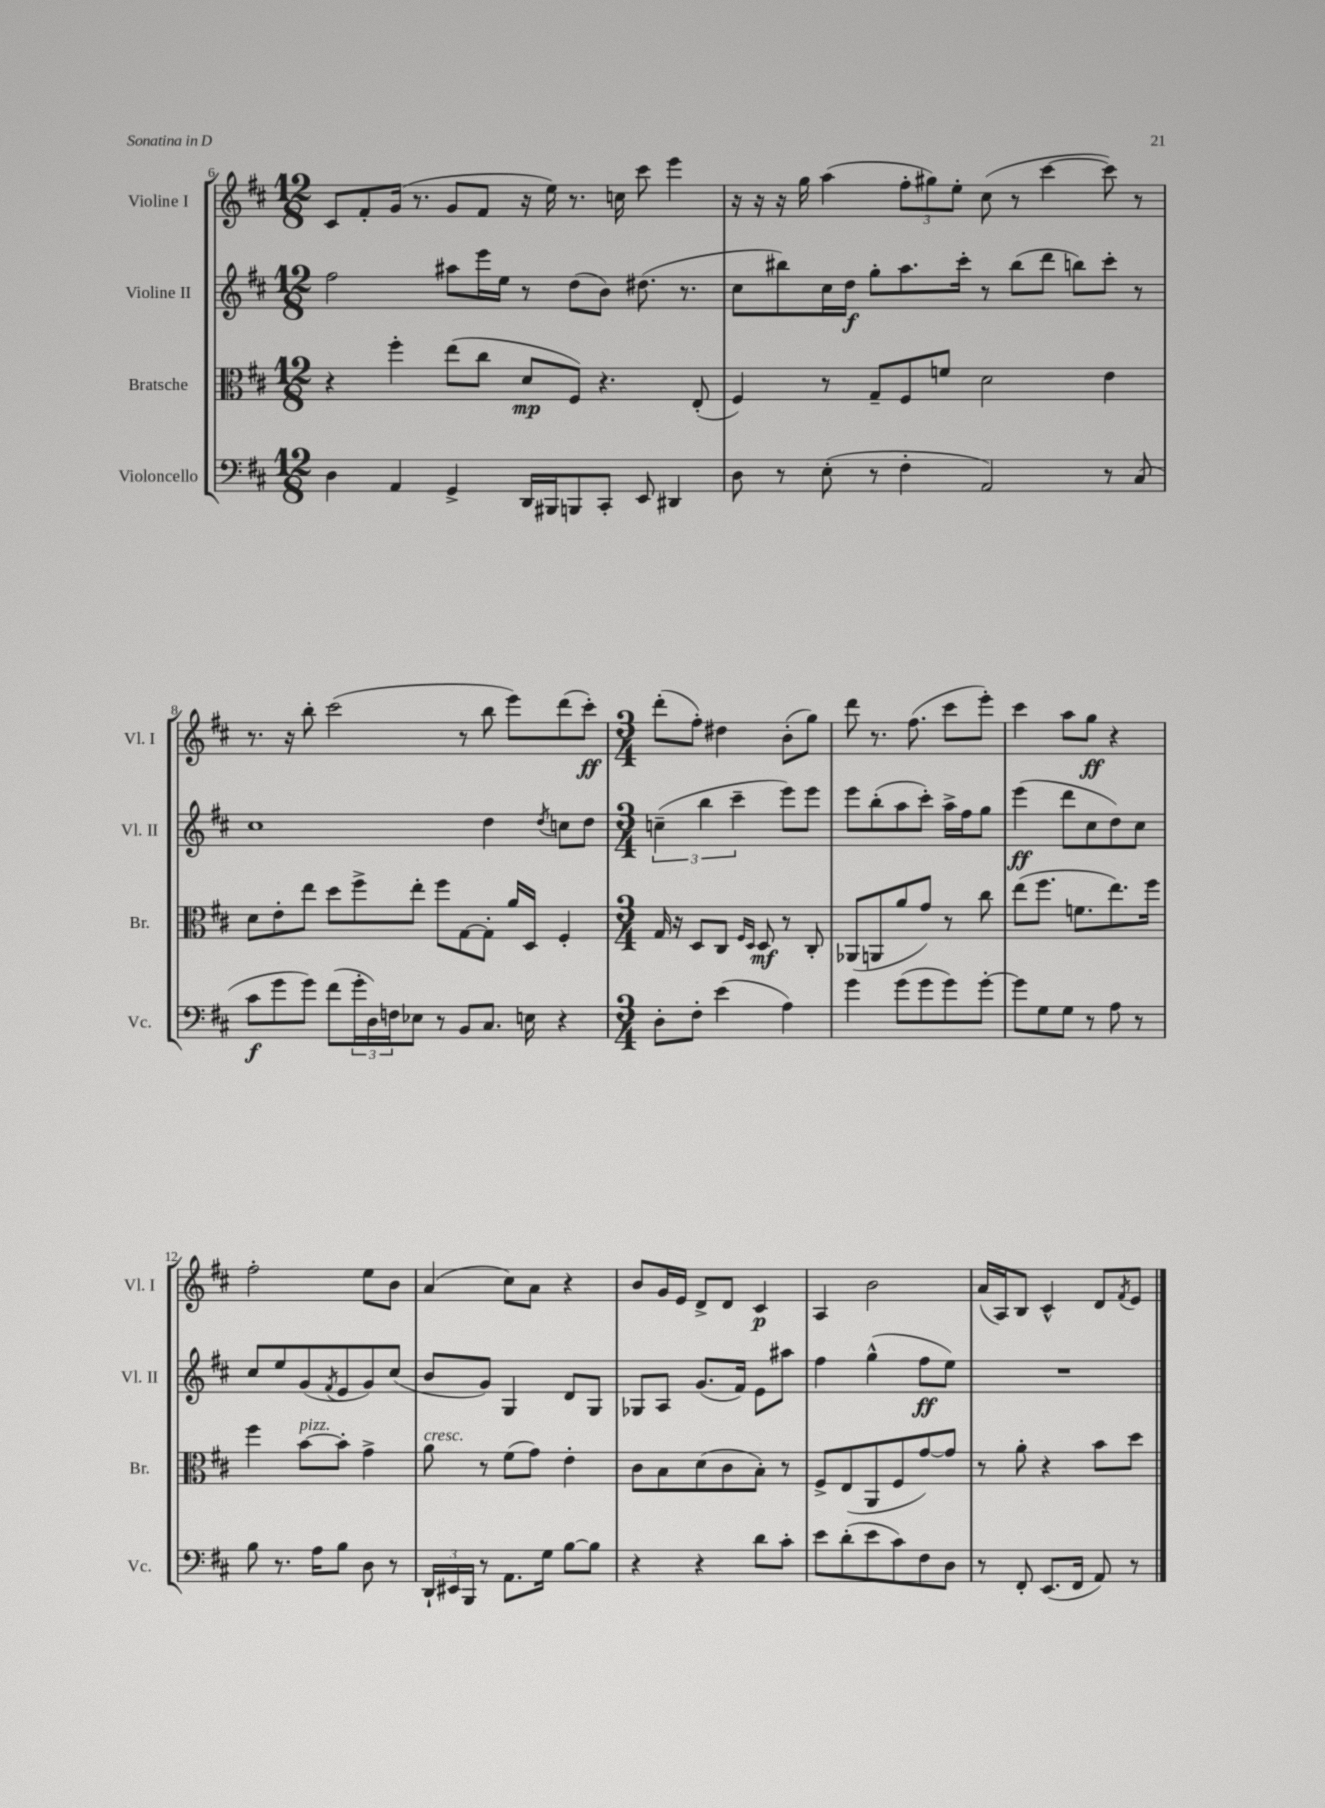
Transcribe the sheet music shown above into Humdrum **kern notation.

**kern	**dynam	**kern	**dynam	**kern	**dynam	**kern	**dynam
*part4	*part4	*part3	*part3	*part2	*part2	*part1	*part1
*staff4	*staff4	*staff3	*staff3	*staff2	*staff2	*staff1	*staff1
*I"Violoncello	*	*I"Bratsche	*	*I"Violine II	*	*I"Violine I	*
*I'Vc.	*	*I'Br.	*	*I'Vl. II	*	*I'Vl. I	*
*clefF4	*	*clefC3	*	*clefG2	*	*clefG2	*
*k[f#c#]	*	*k[f#c#]	*	*k[f#c#]	*	*k[f#c#]	*
*M12/8	*	*M12/8	*	*M12/8	*	*M12/8	*
=6	=6	=6	=6	=6	=6	=6	=6
4D\	.	4r	.	2ff#\	.	8c#/L	.
.	.	.	.	.	.	8f#'/	.
4AA/	.	4ff#'\	.	.	.	(16g/Jk	.
.	.	.	.	.	.	8.r	.
4GG^/	.	(8ee\L	.	8aa#X\L	.	8g/L	.
.	.	8cc#\J	.	16eee\L	.	8f#/J	.
.	.	.	.	16ee\JJ	.	.	.
16DD/LL	.	8d/L	mp	8r	.	16r	.
16BBB#X/J	.	.	.	.	.	16ee\)	.
8BBBn/	.	8F#/J)	.	(8dd\L	.	8.r	.
8CC#'/J	.	4.r	.	8b\J)	.	.	.
.	.	.	.	.	.	16ccn\	.
8EE/	.	.	.	(8.dd#X\	.	8ccc#\	.
4DD#X/	.	.	.	.	.	4eee\	.
.	.	.	.	8.r	.	.	.
.	.	(8E'/	.	.	.	.	.
=7	=7	=7	=7	=7	=7	=7	=7
8D\	.	4F#/)	.	8cc#\L	.	16r	.
.	.	.	.	.	.	16r	.
8r	.	.	.	8bb#X\)	.	16r	.
.	.	.	.	.	.	16gg\	.
(8E'\	.	8r	.	16cc#\L	.	(4aa\	.
.	.	.	.	16dd\JJ	f	.	.
8r	.	8G~/L	.	8gg'\L	.	.	.
4F#'\	.	8F#/	.	8.aa\	.	12ff#'\L	.
.	.	.	.	.	.	12gg#X\)	.
.	.	8fn/J	.	.	.	.	.
.	.	.	.	.	.	12ee'\J	.
.	.	.	.	16ccc#'\Jk	.	.	.
2AA/)	.	2d\	.	8r	.	(8cc#\	.
.	.	.	.	(8bb#\L	.	8r	.
.	.	.	.	8ddd\J	.	[4ccc#\	.
.	.	.	.	8bbn\L)	.	.	.
8r	.	4e\	.	8ccc#'\J	.	8ccc#\])	.
(8C#/	.	.	.	8r	.	8r	.
!!LO:LB:g=z
=8	=8	=8	=8	=8	=8	=8	=8
8c#\L	f	8d\L	.	1cc#	.	8.r	.
8g\	.	8e'\	.	.	.	.	.
.	.	.	.	.	.	16r	.
8g\J)	.	8ee\J	.	.	.	8bb'\	.
(8f#\L	.	8dd\L	.	.	.	(2ccc#\	.
24g'\L	.	8ff#^\	.	.	.	.	.
24D\)	.	.	.	.	.	.	.
24Fn\J	.	.	.	.	.	.	.
8E-X\J	.	8ee'\J	.	.	.	.	.
8r	.	8ff#\L	.	.	.	.	.
8BB/L	.	[8G\	.	.	.	8r	.
8.C#/J	.	8G'\J]	.	4dd\	.	8bb\	.
.	.	16a/LL	.	.	.	8eee\L)	.
16En\	.	16D/JJ	.	.	.	.	.
.	.	.	.	8qdd/	.	.	.
4r	.	4F#'/	.	8ccn\L	.	(8ddd\	.
.	.	.	.	8dd\J	.	8ccc#'\J)	ff
=9	=9	=9	=9	=9	=9	=9	=9
*M3/4	*	*M3/4	*	*M3/4	*	*M3/4	*
8D'\L	.	16G/	.	(6ccn~\	.	(8ddd'\L	.
.	.	16r	.	.	.	.	.
8F#'\J	.	8D/L	.	.	.	8ff#'\J)	.
.	.	.	.	6bb\	.	.	.
(4e\	.	8C#/J	.	.	.	4dd#X\	.
.	.	.	.	6ccc#~\	.	.	.
.	.	16qqF#/LL	.	.	.	.	.
.	.	16qqD/JJ	.	.	.	.	.
.	.	8D/	mf	.	.	.	.
4A\)	.	8r	.	8eee\L)	.	(8b'\L	.
.	.	8C#'/	.	8eee\J	.	8gg\J)	.
=10	=10	=10	=10	=10	=10	=10	=10
4g\	.	(8AA-X/L	.	8eee\L	.	8ddd\	.
.	.	8AAn/	.	(8bb'\	.	8.r	.
(8g\L	.	8a/	.	8aa\	.	.	.
.	.	.	.	.	.	(8.ff#\	.
8g\	.	8g/J)	.	8ccc#'\J)	.	.	.
8g\)	.	8r	.	16aa^\LL	.	8ccc#\L	.
.	.	.	.	16ff#\J	.	.	.
[8g'\J	.	8cc#\	.	8gg\J	.	8eee'\J)	.
=11	=11	=11	=11	=11	=11	=11	=11
8g\L]	.	(8ee\L	.	(4eee\	ff	4ccc#\	.
8G\	.	8.ff#\J	.	.	.	.	.
8G\J	.	.	.	8ddd\L	.	8aa\L	.
.	.	8.fn\L	.	.	.	.	.
8r	.	.	.	8cc#\	.	8gg\J	ff
8A\	.	8.ee\)	.	8dd\)	.	4r	.
8r	.	.	.	8cc#\J	.	.	.
.	.	16ff#\Jk	.	.	.	.	.
!!LO:LB:g=z
=12	=12	=12	=12	=12	=12	=12	=12
8B\	.	4ff#\	.	8cc#/L	.	2ff#'\	.
8.r	.	.	.	8ee/	.	.	.
!	!	!LO:TX:a:i:t=pizz.	!	!	!	!	!
.	.	[8b\L	.	(8g/	.	.	.
16A\KL	.	.	.	.	.	.	.
.	.	.	.	8qf#/	.	.	.
8B\J	.	8b'\J]	.	8e/	.	.	.
8D\	.	4g^\	.	8g/)	.	8ee\L	.
8r	.	.	.	(8cc#/J	.	8b\J	.
=13	=13	=13	=13	=13	=13	=13	=13
!	!	!LO:TX:a:i:t=cresc.	!	!	!	!	!
24DD`/LL	.	8a\	.	8b/L	.	(4a/	.
24EE#X/	.	.	.	.	.	.	.
24BBB/JJ	.	.	.	.	.	.	.
8r	.	8r	.	8g/J)	.	.	.
8.AA\L	.	(8f#\L	.	4G/	.	8cc#\L)	.
.	.	8g\J)	.	.	.	8a\J	.
16G\Jk	.	.	.	.	.	.	.
[8B\L	.	4e'\	.	8d/L	.	4r	.
8B\J]	.	.	.	8G/J	.	.	.
=14	=14	=14	=14	=14	=14	=14	=14
4r	.	8c#\L	.	8G-X/L	.	8b/L	.
.	.	8B\	.	8A/J	.	16g/L	.
.	.	.	.	.	.	16e/JJ	.
4r	.	(8d\	.	(8.g/L	.	8d^/L	.
.	.	8c#\	.	.	.	8d/J	.
.	.	.	.	16f#/Jk)	.	.	.
8d\L	.	8B'\J)	.	8e\L	.	4c#/	p
8c#'\J	.	8r	.	8aa#X\J	.	.	.
=15	=15	=15	=15	=15	=15	=15	=15
8e\L	.	8F#^/L	.	4ff#\	.	4A/	.
(8d'\	.	(8E/	.	.	.	.	.
8e\	.	8AA/	.	(4gg^^\	.	2b\	.
8c#\)	.	8F#/	.	.	.	.	.
8F#\	.	[8g/)	.	8ff#\L	ff	.	.
8D\J	.	8g/J]	.	8ee\J)	.	.	.
=16	=16	=16	=16	=16	=16	=16	=16
8r	.	8r	.	2.r	.	(16a/LL	.
.	.	.	.	.	.	16A/J)	.
8FF#'/	.	8a'\	.	.	.	8B/J	.
(8.EE/L	.	4r	.	.	.	4c#^^/	.
16FF#/Jk	.	.	.	.	.	.	.
8AA/)	.	8b\L	.	.	.	8d/L	.
.	.	.	.	.	.	8qf#/	.
8r	.	8dd\J	.	.	.	8e/J	.
==	==	==	==	==	==	==	==
*-	*-	*-	*-	*-	*-	*-	*-
